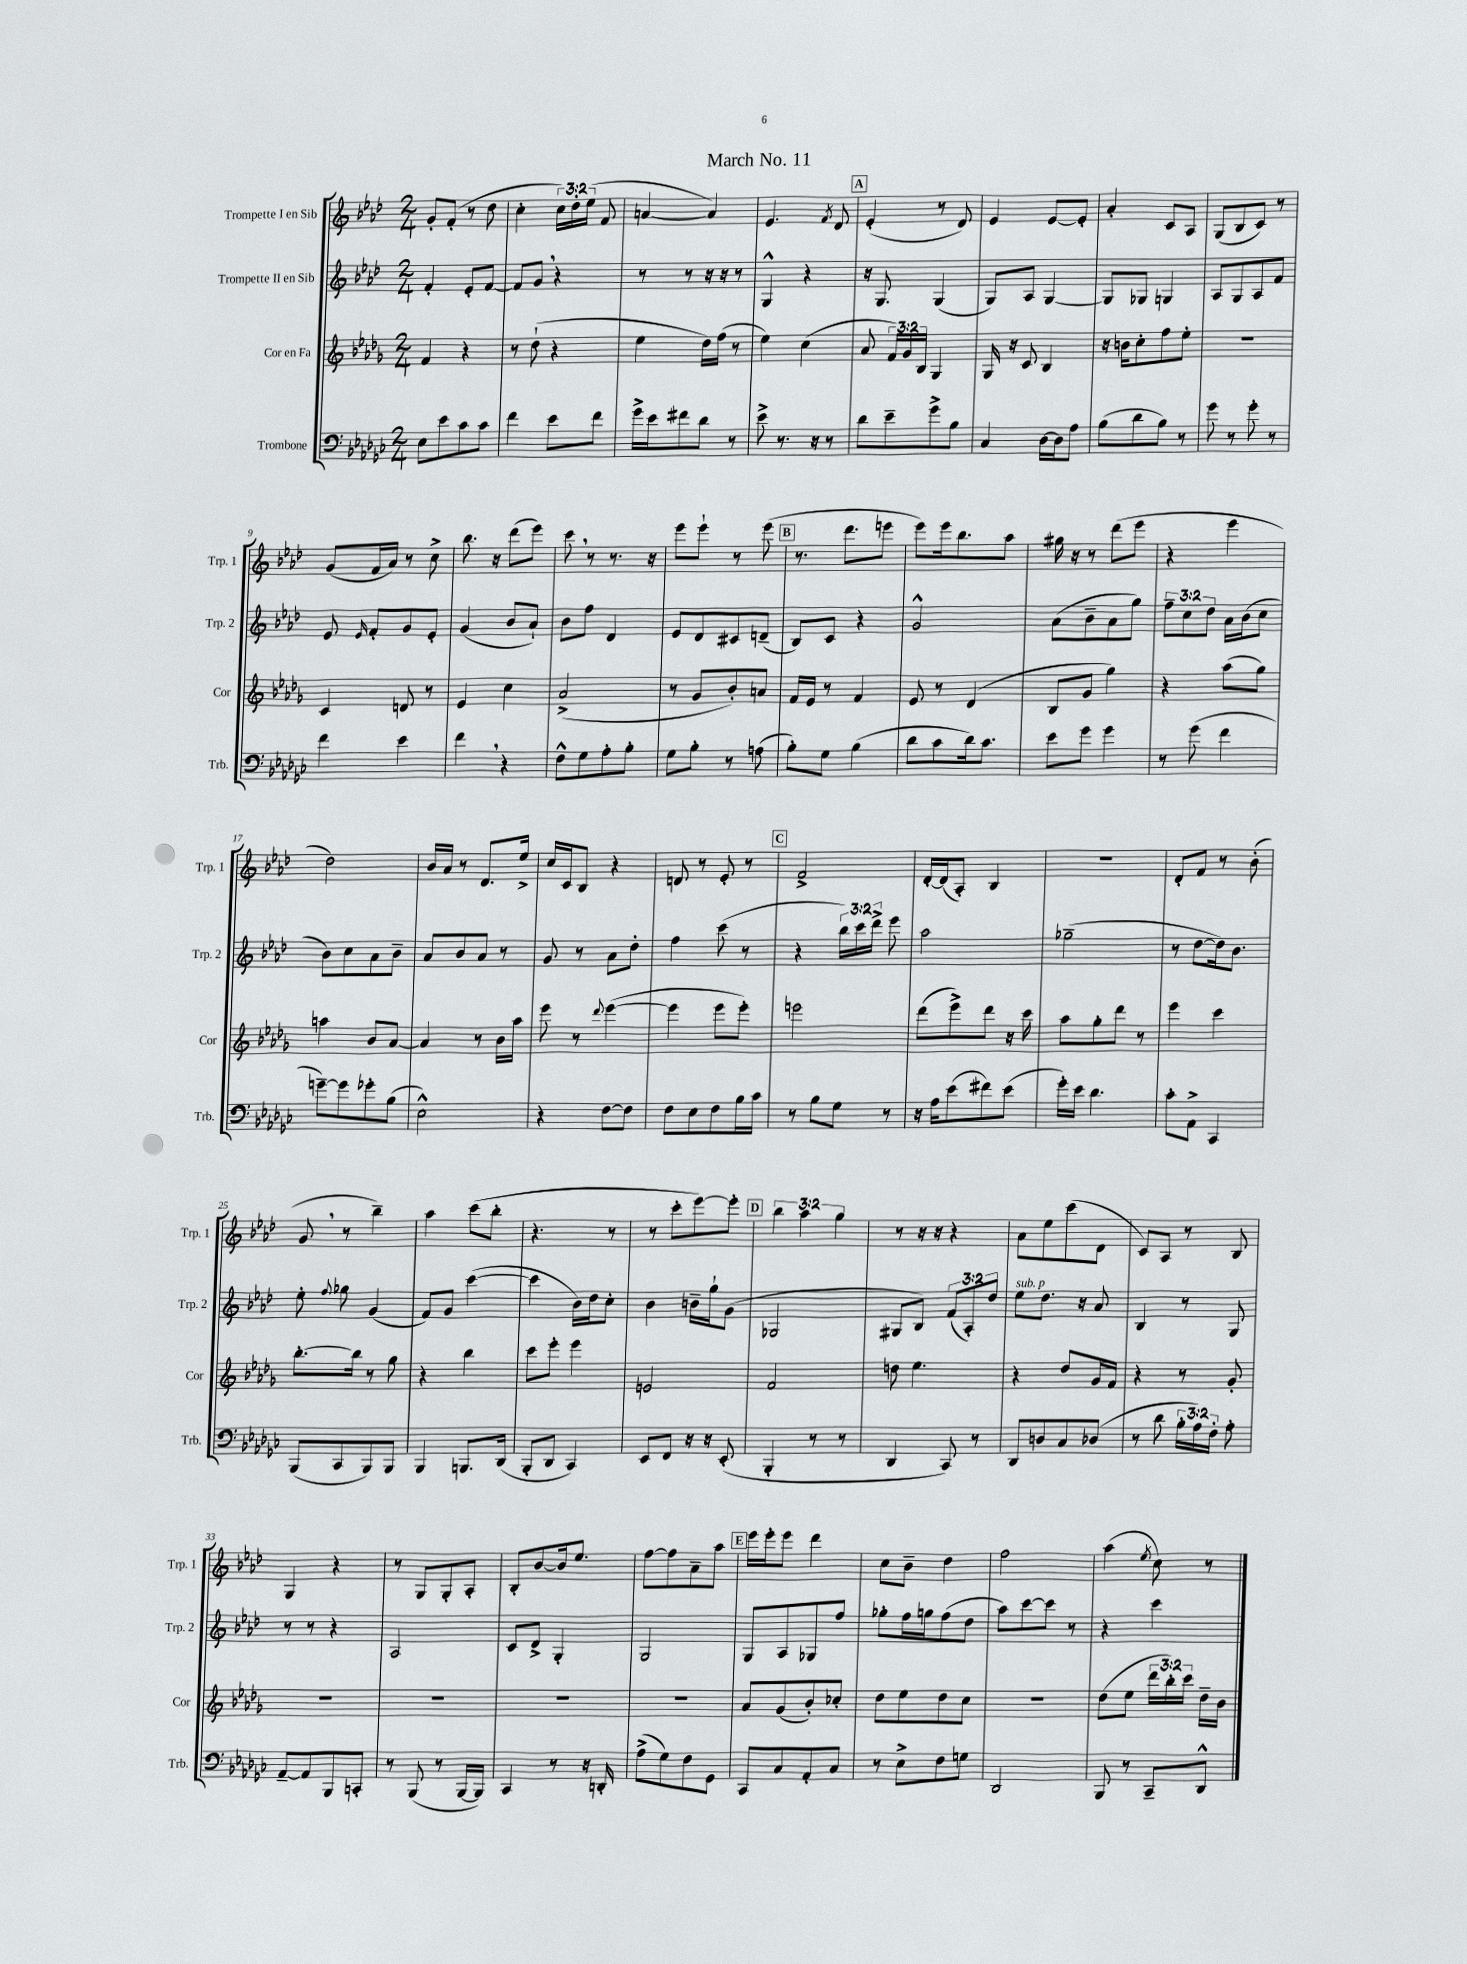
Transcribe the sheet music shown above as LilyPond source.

\header { title = "March No. 11" }
<<
\new StaffGroup <<
\new Staff = "s0" \with { instrumentName = "Trompette I en Sib" shortInstrumentName = "Trp. 1" } {
    \clef treble \key aes \major \numericTimeSignature \time 2/4 \override Staff.TupletNumber.text = #tuplet-number::calc-fraction-text
    \autoBeamOff g'8[-. f'8]-.( r8 des''8 |
    c''4-. \tuplet 3/2 { c''16[) des''16-. ees''16]( } f'8 |
    a'4~ a'4) |
    ees'4. \acciaccatura { f'8 } des'8 |
    \mark \markup { \box "A" } ees'4-.( r8 des'8) |
    ees'4 ees'8[~ ees'8]-. |
    aes'4-. c'8[ aes8] |
    g8[( bes8 c'8]) r8 |
    g'8[( f'16 aes'16]) r8 c''8-> |
    bes''8. r16 des'''8[( ees'''8]) |
    c'''8 \breathe r8 r8. r16 |
    ees'''8[ ees'''8]-! r8 ees'''8( |
    \mark \markup { \box "B" } r8. des'''8.[ e'''8] |
    ees'''8[) ees'''16 bes''8. aes''8] |
    gis''16 r16 r8 des'''8[( ees'''8] |
    r4 ees'''4 |
    des''2) |
    bes'16[ aes'16] r8 des'8.[ ees''16]-> |
    c''16[ c'16 bes8] r4 |
    d'8 r8 ees'8-. r8 |
    \mark \markup { \box "C" } f'2-> |
    des'16[~-. des'16( aes8]-.) bes4 |
    R2 |
    des'8[-. f'8] r8 bes'8-.( |
    g'8 \breathe r8 bes''4--) |
    aes''4 c'''8[( bes''8]-. |
    r4. r8 |
    r8 c'''8[-. ees'''8~) ees'''8]-. |
    \mark \markup { \box "D" } \tuplet 3/2 { bes''4 aes''4 g''4 } |
    r8 r16 r16 r4 |
    aes'8[ ees''8 c'''8( des'8] |
    c'8[) aes8] r8 bes8 |
    g4 r4 |
    r8 g8[ g8-. aes8]-. |
    bes8[-. bes'8~ bes'16 ees''8.] |
    f''8[~ f''8 aes'8-- aes''8] |
    \mark \markup { \box "E" } ees'''16[ ees'''16-. ees'''8] des'''4 |
    c''8[ bes'8]-- des''4 |
    f''2 |
    aes''4( \acciaccatura { ees''8 } c''8) r8 \bar "|." |
}
\new Staff = "s1" \with { instrumentName = "Trompette II en Sib" shortInstrumentName = "Trp. 2" } {
    \clef treble \key aes \major \numericTimeSignature \time 2/4 \override Staff.TupletNumber.text = #tuplet-number::calc-fraction-text
    \autoBeamOff f'4-. ees'8[-. f'8]~ |
    f'8[ g'8] \breathe r4 |
    r8 r8 r16 r16 r8 |
    g4-^ r4 |
    \mark \markup { \box "A" } r16 g8. g4( |
    g8[) aes8] g4~ |
    g8[ ges8] g4 |
    aes8[ g8 aes8 f'8] |
    ees'8 \grace { ees'16 } f'8[-. g'8 ees'8]-. |
    g'4( bes'8[ aes'8]-!) |
    bes'8[ f''8] des'4 |
    ees'8[ des'8 cis'8 d'8]--( |
    \mark \markup { \box "B" } bes8[) c'8] r4 |
    g'2-^ |
    aes'8[( bes'8-- aes'8 g''8]) |
    \tuplet 3/2 { f''8[-- c''8 des''8] } aes'16[ bes'16( c''8] |
    bes'8[) c''8 aes'8 bes'8]-- |
    aes'8[ bes'8 aes'8] r8 |
    g'8 r8 aes'8[ des''8]-. |
    f''4 c'''8( r8 |
    \mark \markup { \box "C" } r4 \tuplet 3/2 { bes''16[) c'''16 des'''16]-> } ees'''8 |
    aes''2 |
    ges''2--( |
    r8 des''8[~ des''16) bes'8.] |
    ees''8-. \appoggiatura { f''8 } ges''8 g'4( |
    f'8[) g'8] c'''4~( |
    c'''4 bes'16[) des''16 c''8]-. |
    bes'4 b'16[-- g''16-! g'8]( |
    \mark \markup { \box "D" } ges2 |
    gis8[ bes8]) \tuplet 3/2 { f'8[( aes8-.) des''8] } |
    ees''8[^\markup { \italic "sub. p" } des''8.] r16 aes'8 |
    bes4 r8 g8 |
    r8 r8 r4 |
    aes2 |
    c'8[ des'8]-> g4-. |
    g2 |
    \mark \markup { \box "E" } g8[ aes8 ges8 f''8] |
    ges''8[-. f''16 g''16 f''8( des''8] |
    aes''8[) c'''8~ c'''8] r8 |
    r4 c'''4 \bar "|." |
}
\new Staff = "s2" \with { instrumentName = "Cor en Fa" shortInstrumentName = "Cor" } {
    \clef treble \key des \major \numericTimeSignature \time 2/4 \override Staff.TupletNumber.text = #tuplet-number::calc-fraction-text
    \autoBeamOff f'4 r4 |
    r8 des''8-!( r4 |
    ees''4 des''16[) f''16]( r8 |
    ees''4) c''4( |
    \mark \markup { \box "A" } aes'8 \tuplet 3/2 { f'16[) ges'16 bes16] } ges4 |
    ges16 r16 c'8 bes4 |
    r16 b'16[ c''8-. f''8 ees''8]-. |
    R2 |
    c'4 d'8 r8 |
    ees'4 c''4 |
    aes'2->( |
    r8 ges'8[ bes'8-.) a'8] |
    \mark \markup { \box "B" } f'16[ ees'16] r8 f'4 |
    ees'8 r8 des'4( |
    bes8[ ges'8] ges''4) |
    r4 aes''8[( ges''8]) |
    a''4 bes'8[ aes'8]~ |
    aes'4 r8 bes'16[ aes''16] |
    ees'''8 r8 \appoggiatura { des'''8 } ees'''4~( |
    ees'''4 ees'''8[ ees'''8]-.) |
    \mark \markup { \box "C" } e'''2 |
    des'''8[( ees'''8->) des'''8] r16 c'''16 |
    aes''8[ ges''8-. des'''8] r8 |
    ees'''4 c'''4 |
    bes''8.[~-. bes''16] r8 ges''8 |
    r4 bes''4 |
    c'''8[ ees'''8]-. ees'''4 |
    e'2 |
    \mark \markup { \box "D" } f'2 |
    d''8 ees''4. |
    r4 des''8[ ges'16 f'16] |
    r4 r8 ges'8-. |
    R2 |
    R2 |
    R2 |
    R2 |
    \mark \markup { \box "E" } aes'8[ ges'8( bes'8-.) ces''8]-. |
    des''8[ ees''8 des''8 c''8] |
    r2 |
    des''8[( ees''8] \tuplet 3/2 { des'''16[ bes''16-.) c'''16] } des''16[-- bes'16] \bar "|." |
}
\new Staff = "s3" \with { instrumentName = "Trombone" shortInstrumentName = "Trb." } {
    \clef bass \key ges \major \numericTimeSignature \time 2/4 \override Staff.TupletNumber.text = #tuplet-number::calc-fraction-text
    \autoBeamOff ees8[ ees'8 ces'8 ces'8] |
    f'4 ees'8[ f'8] |
    ges'16[-> ees'16 fis'8 des'8] r8 |
    ees'8-> r8. r16 r8 |
    \mark \markup { \box "A" } des'8[ ees'8-- ges'8-> bes8] |
    ces4 des16[~ des16 aes8] |
    bes8[( des'8 bes8]) r8 |
    ges'8 r8 ges'8-. r8 |
    f'4 ees'4 |
    f'4 \breathe r4 |
    f8[-^ ges8 aes8-. bes8]-. |
    ges8[ bes8]-. r8 a8( |
    \mark \markup { \box "B" } bes8[-.) ges8] bes4( |
    des'8[ ces'8 des'16) ces'8.] |
    ees'8[ ges'8] ges'4 |
    r8 ges'8( f'4 |
    g'8[~--) g'8 ges'8-. bes8]( |
    ees2-^) |
    r4 f8[~ f8] |
    f8[ ees8 f8 bes16 ces'16] |
    \mark \markup { \box "C" } r8 bes8[ ges8] r8 |
    r16 aes16[ ees'8( fis'8) ees'8]( |
    ges'16[-.) ees'16] des'4. |
    ces'8[-. aes,8]-> ces,4 |
    bes,,8[( ces,8 bes,,8) bes,,8] |
    bes,,4 b,,8.[ des,16]( |
    bes,,8[-. des,8] ces,4) |
    ees,8[ f,8] r16 r16 ees,8-.( |
    \mark \markup { \box "D" } bes,,4-. r8 r8 |
    des,4 ces,8) r8 |
    des,8[ d8 ces8 des8]( |
    r8 des'8 \tuplet 3/2 { bes16[-. aes16) f16]-. } aes8-. |
    aes,8[~-- aes,8 bes,,8 c,8]-. |
    r8 bes,,8( r8 bes,,16[~ bes,,16]) |
    ces,4 r8 r16 d,16-. |
    aes8[->( ges8) f8 ges,8] |
    \mark \markup { \box "E" } ces,8[ ces8 aes,8-. ces8] |
    r8 ees8[-> f8 g8] |
    des,2 |
    bes,,8 r8 ces,8[-- des,8]-^ \bar "|." |
}
>>
>>
